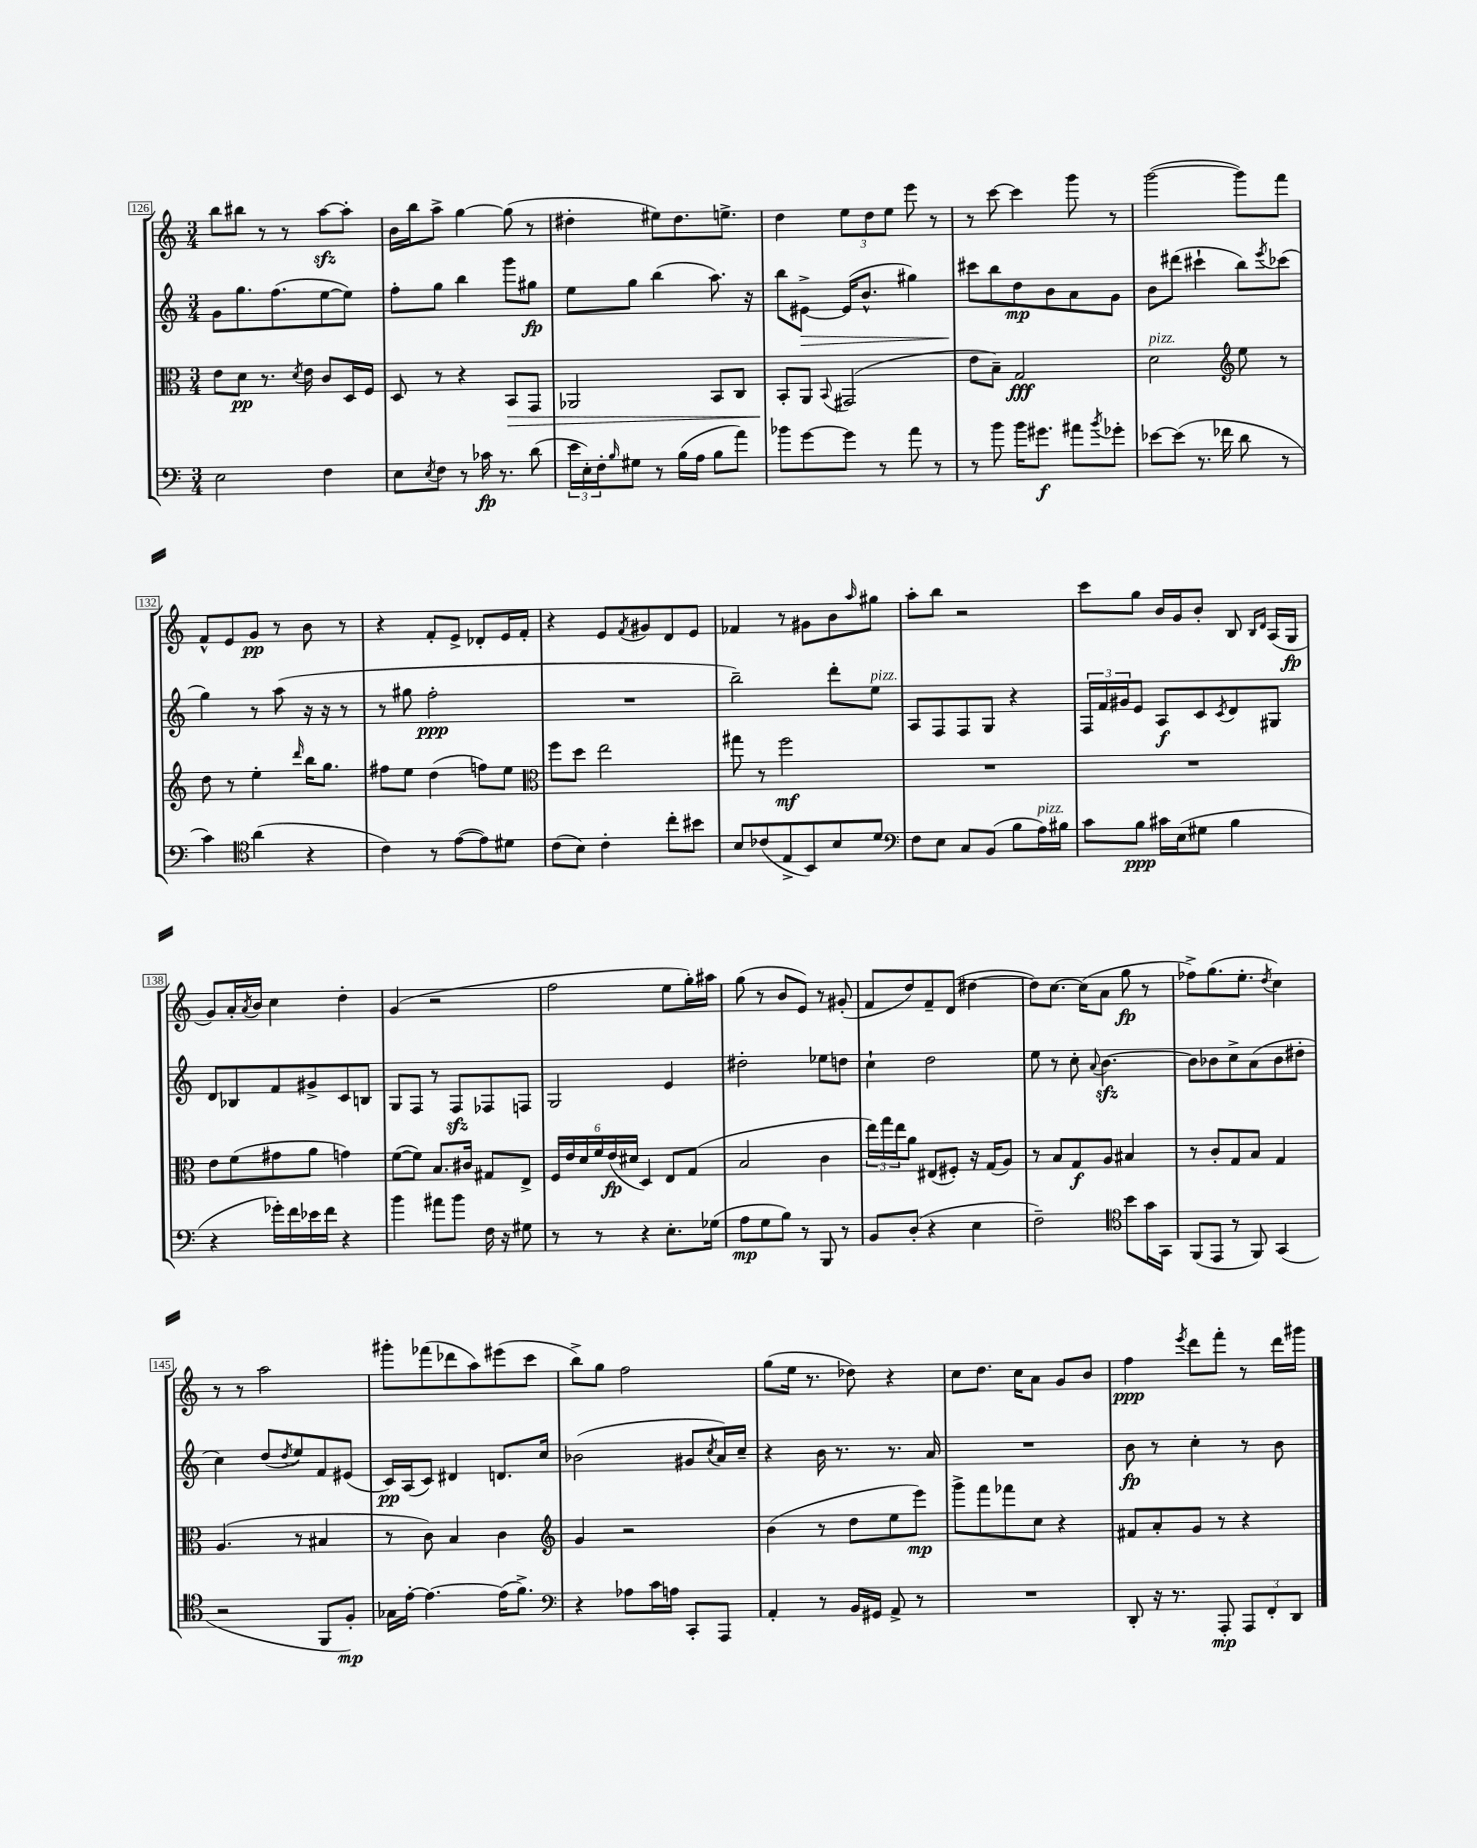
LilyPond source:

<<
\new StaffGroup <<
\new Staff = "s0" {
    \clef treble \key c \major \numericTimeSignature \time 3/4
    b''8 bis''8 r8 r8 a''8~\sfz a''8-. |
    b'16 b''16 a''8-> g''4~ g''8( r8 |
    dis''4-. eis''8) dis''8. e''8.-> |
    d''4 \tuplet 3/2 { e''8 d''8 e''8 } e'''8 r8 |
    r8 c'''8~ c'''4 g'''8 r8 |
    g'''2~( g'''8) f'''8 |
    f'8-^ e'8 g'8\pp r8 b'8 r8 |
    r4 f'8-. e'8-> des'8-. e'16 f'16-. |
    r4 e'8 \acciaccatura { f'8 } gis'8 d'8 e'8 |
    fes'4 r8 gis'8 b'8 \grace { a''16 } gis''8 |
    a''8-. b''8 r2 |
    c'''8 g''8 b'16 g'16 b'8-. b8 \grace { b16 d'16 } a16( g16\fp |
    g'8) a'16-. \acciaccatura { a'8 } b'16 c''4 d''4-. |
    g'4( r2 |
    f''2 e''8 g''16-.) ais''16 |
    g''8( r8 b'8 e'8) r8 gis'8-.( |
    f'8 d''8) f'8-- d'8( dis''4~ |
    dis''8) c''8.~ c''16( a'8 g''8\fp r8 |
    fes''8->) g''8.( e''8.-. \acciaccatura { d''8 } c''4) |
    r8 r8 a''2 |
    gis'''8-. fes'''8( des'''8 a''8) eis'''8( c'''8 |
    b''8->) g''8 f''2 |
    g''8( e''16 r8. des''8) r4 |
    c''8 d''8. c''16 a'8 g'8 b'8 |
    f''4\ppp \acciaccatura { e'''8 } d'''8 f'''8-. r8 d'''16 gis'''16 \bar "|." |
}
\new Staff = "s1" {
    \clef treble \key c \major \numericTimeSignature \time 3/4
    g'8 g''8. f''8.( e''8~ e''8) |
    f''8-. g''8 b''4 g'''8 gis''8\fp |
    e''8 g''8 b''4( a''8.) r16 |
    b''8 eis'8~->\> eis'16( b'8.-^ gis''4) |
    cis'''8\! b''8 d''8\mp b'8 a'8 g'8 |
    b'8 dis'''8( cis'''4-! b''8) \acciaccatura { e'''8 } ces'''8( |
    g''4) r8 a''8( r16 r16 r8 |
    r8 gis''8 f''2-.\ppp |
    R2. |
    b''2--) d'''8-. e''8^\markup { \italic "pizz." } |
    a8 f8 f8 g8 r4 |
    \tuplet 3/2 { f16 f'16 gis'16 } e'8 a8\f c'8 \acciaccatura { c'8 } d'8 gis8 |
    d'8 bes8 f'8 gis'8-> c'8 b8 |
    g8 f8 r8 f8\sfz fes8 f8 |
    g2 e'4 |
    dis''2-. ees''8 d''8 |
    c''4-! d''2 |
    e''8 r8 c''8-. \appoggiatura { a'8 } b'4.~\sfz |
    b'8 bes'8 c''8-> a'8( bes'8 dis''8-. |
    c''4) d''8( \acciaccatura { d''8 } e''8) f'8 eis'8( |
    c'16\pp) a16( c'8) dis'4 d'8. c''16 |
    bes'2( gis'8 \acciaccatura { c''8 } a'16) c''16-- |
    r4 b'16 r8. r8. a'16 |
    R2. |
    b'8\fp r8 c''4-. r8 b'8 \bar "|." |
}
\new Staff = "s2" {
    \clef alto \key c \major \numericTimeSignature \time 3/4
    e'8 d'8\pp r8. \acciaccatura { d'8 } e'16 c'8 d16 f16 |
    d8 r8 r4 b,8\> g,8 |
    aes,2 b,8 c8 |
    b,8-.\! a,8 \appoggiatura { b,8 } gis,2( |
    e'8 b8--) g2\fff |
    d'2^\markup { \italic "pizz." } \clef treble e''8 r8 |
    d''8 r8 e''4-. \grace { d'''16 } b''16 g''8. |
    fis''8 e''8 d''4( f''8) e''8 |
    \clef alto f''8 d''8 e''2 |
    gis''8 r8 f''2\mf |
    R2. |
    R2. |
    e'8 f'8( gis'8 a'8 g'4) |
    f'8~( f'8) b8. cis'16 gis8 e8-> |
    \tuplet 6/4 { f16 e'16 d'16 f'16 e'16\fp( dis'16 } d4) e8 g8( |
    b2 c'4 |
    \tuplet 3/2 { e''16) g''16 e''16 } a'8 eis8( fis8-.) r16 g16( a8) |
    r8 b8 g8\f a8 bis4 |
    r8 c'8-. g8 b8 g4 |
    a4.( r8 bis4 |
    r8 c'8) b4 c'4 |
    \clef treble g'4 r2 |
    b'4( r8 d''8 e''8 e'''8\mp) |
    g'''8-> f'''8 fes'''8 c''8 r4 |
    fis'8 a'8-. g'8 r8 r4 \bar "|." |
}
\new Staff = "s3" {
    \clef bass \key c \major \numericTimeSignature \time 3/4
    e2 f4 |
    e8 \acciaccatura { e8 } f8 r8 ces'16\fp r8. d'8( |
    \tuplet 3/2 { e'16 e16-.) f16-. } \grace { b16 } gis8 r8 b16( a16 b8 a'8) |
    bes'8 g'8~ g'8 r8 a'8 r8 |
    r8 b'8 b'16 gis'8.\f ais'8 \acciaccatura { b'8 } ges'8-. |
    ees'8~ ees'8( r8. fes'16 d'8 r8 |
    c'4) \clef tenor a'4( r4 |
    c'4) r8 e'8~( e'8) dis'8 |
    c'8( b8) c'4-. c''8-. bis'8 |
    b8 ces'8( e8-> b,8) b8 d'8 |
    \clef bass f8 e8 c8 b,8( b8 a16^\markup { \italic "pizz." }) bis16 |
    c'8 b8\ppp cis'16 e16( gis8 b4 |
    r4 ges'16-.) f'16 ees'16 f'16 r4 |
    b'4 ais'8 b'8 f16 r16 gis8 |
    r8 r8 r4 e8.-. ges16( |
    a8\mp g8 b8) r8 b,,8 r8 |
    b,8 d8-.( r4 e4 |
    f2--) \clef tenor b'8 g'16 g,16 |
    f,8( e,8 r8 f,8) g,4( |
    r2 f,8 f8-.\mp) |
    ges16 e'16~-. e'4.~ e'16( f'8.->) |
    \clef bass r4 aes8 c'16 a16 c,8-. a,,8 |
    a,4-. r8 b,16 gis,16 a,8-> r8 |
    R2. |
    d,8-. r16 r8. a,,8-.\mp \tuplet 3/2 { a,,8 f,8-. d,8 } \bar "|." |
}
>>
>>
\layout { \context { \Score currentBarNumber = #126 \override BarNumber.stencil = #(make-stencil-boxer 0.1 0.3 ly:text-interface::print) } }
